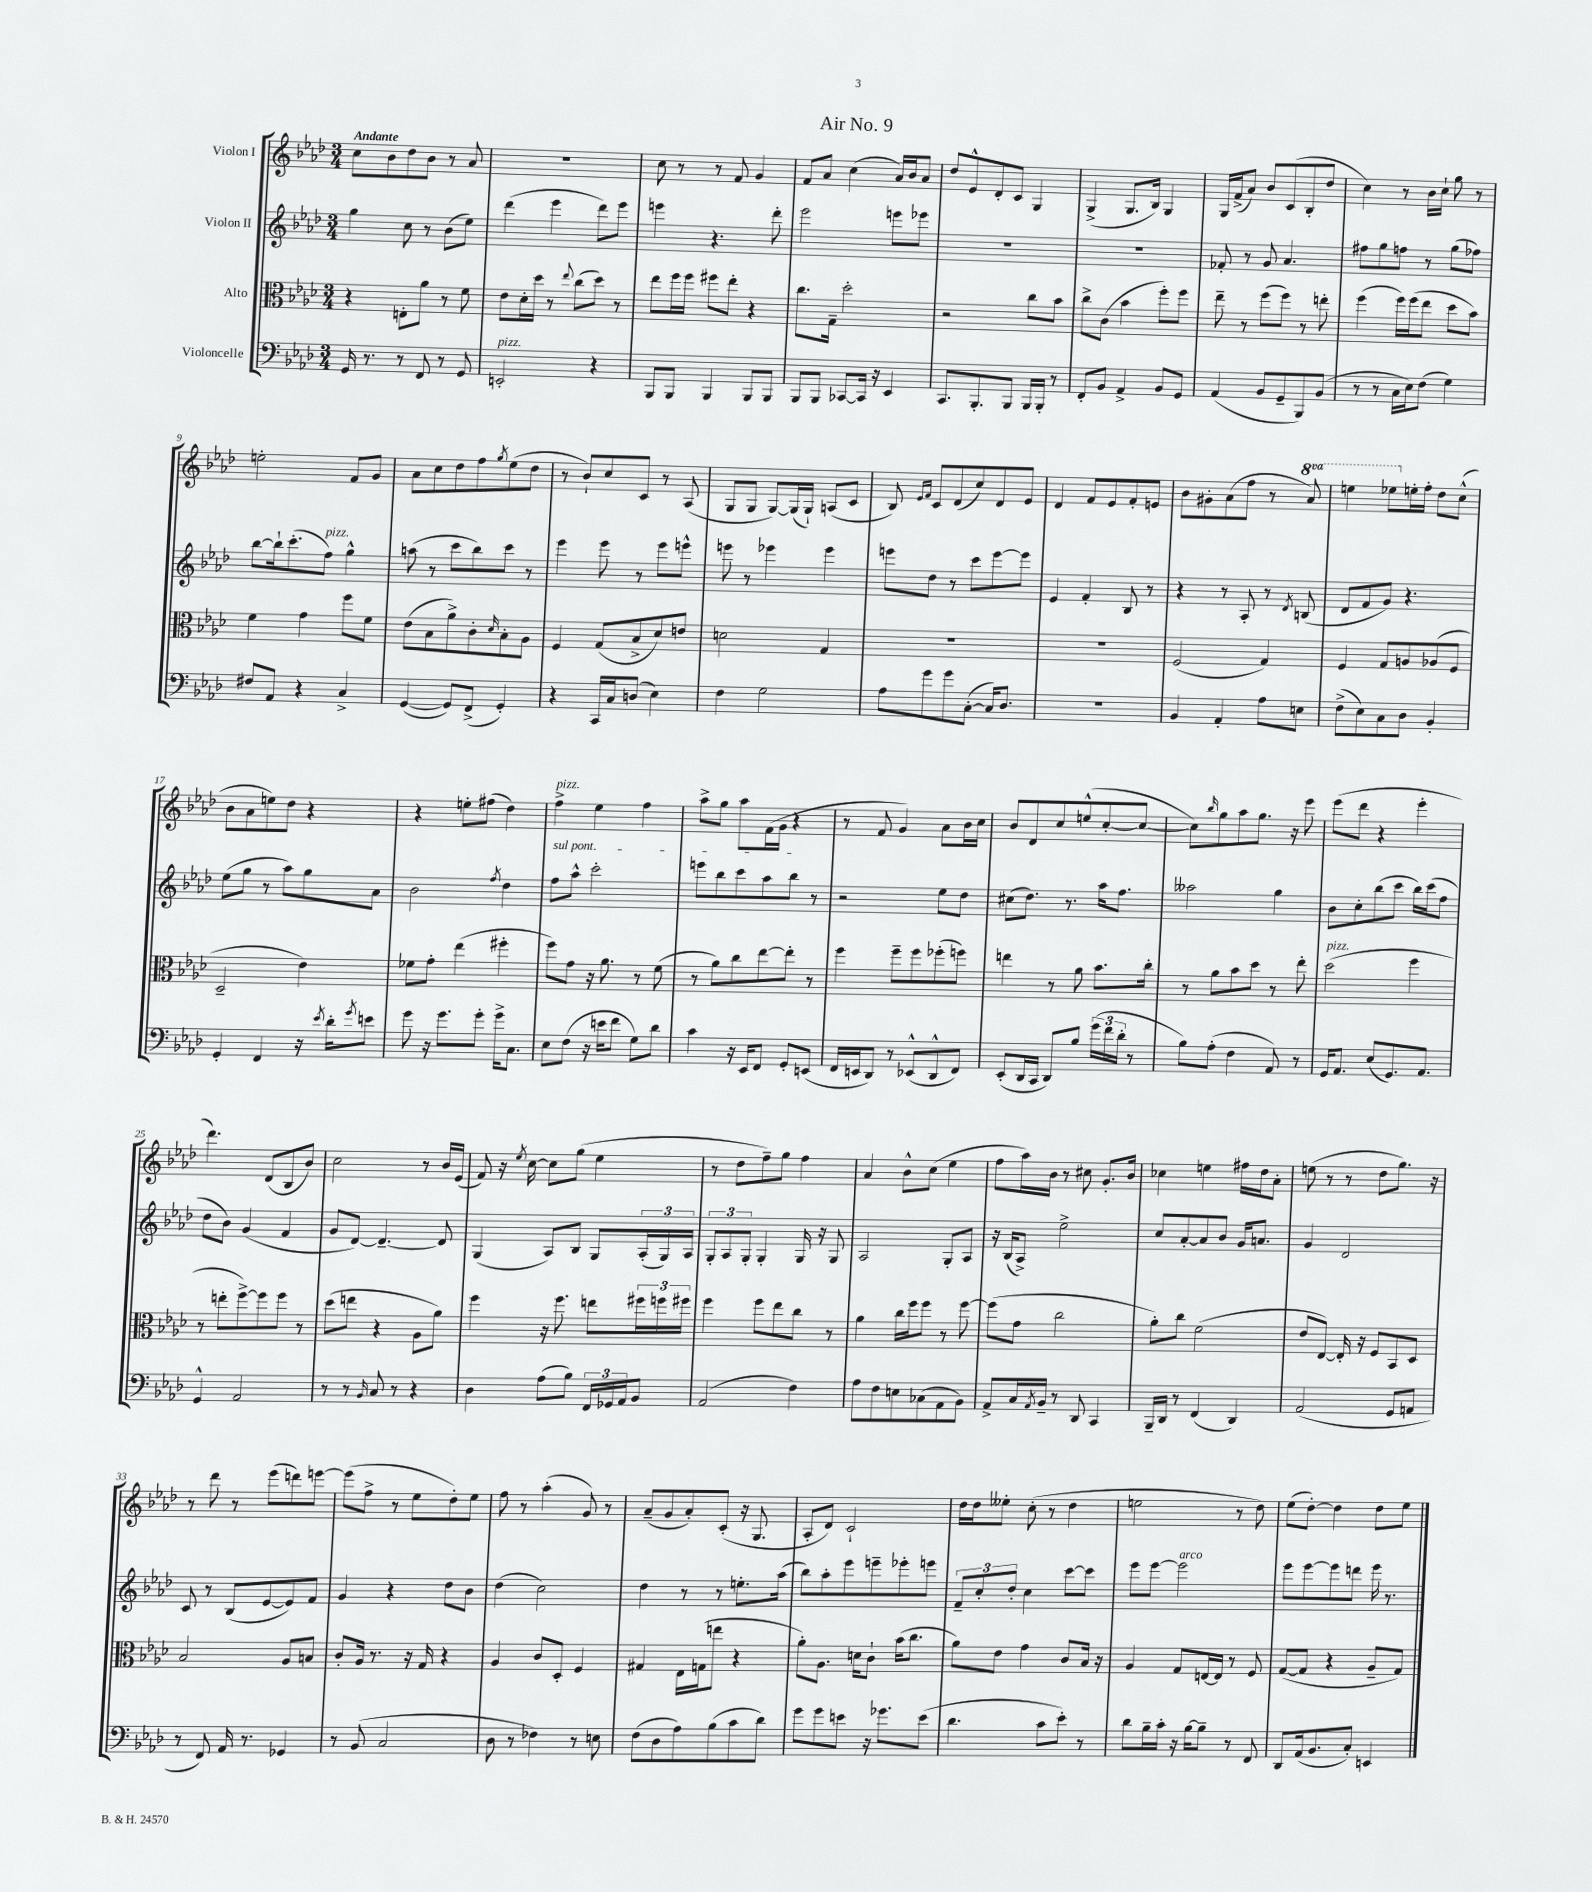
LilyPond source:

\header { title = "Air No. 9" }
<<
\new StaffGroup <<
\new Staff = "s0" \with { instrumentName = "Violon I" } {
    \clef treble \key aes \major \numericTimeSignature \time 3/4 \set Staff.ottavationMarkups = #ottavation-simple-ordinals \tempo "Andante"
    c''8 bes'8 des''8 bes'8 r8 aes'8 |
    R2. |
    c''8 r8 r8 f'8 g'4 |
    f'8 aes'8 c''4( aes'16) bes'16 aes'8 |
    des''8 ees'8-^ des'8-. c'8 g4 |
    g4->( g8. bes16) g4 |
    g16 f'16->( aes'8) bes'8 c'8( bes8-. des''8 |
    c''4) r8 bes'16 c''16-! g''8 r8 |
    e''2-. f'8 g'8 |
    aes'8 c''8 des''8 f''8 \acciaccatura { g''8 } ees''8( des''8 |
    r8 bes'8-!) c''8 c'8 r8 aes8( |
    g8 g8 g8~) g16( g16-!) a8( c'8 |
    bes8) \grace { ees'16 f'16 } c'8 des'8( c''8) des'8 ees'8 |
    des'4 f'8 ees'8 f'8-. e'8 |
    bes'8 gis'8-. aes'8( f''8 r8 \ottava #1 aes''8) |
    e'''4 ees'''8 \ottava #0 e''16-. f''16-. des''8 c''8-^( |
    bes'8 aes'8 e''8) des''8 r4 |
    r4 e''8-. fis''8( des''4) |
    f''4->^\markup { \italic "pizz." } ees''4 f''4 |
    aes''8-> g''8 aes''8 f'16( g'16 r4 |
    r8 f'8 g'4) aes'8 bes'16 c''16 |
    bes'8 des'8 c''8 e''8-^( c''8~-. c''8~ |
    c''8) \grace { bes''16 } g''8 aes''8 g''8. r16 ees'''8 |
    ees'''8( des'''8 r4 ees'''4-. |
    des'''4.) des'8( bes8 bes'8) |
    c''2 r8 bes'16 ees'16( |
    f'8) r16 \acciaccatura { ees''8 } c''16~ c''8 g''8( ees''4 |
    r8 des''8 f''8--) g''8 f''4 |
    aes'4 bes'8-^ c''8( ees''4 |
    f''8 aes''16) bes'16 r8 cis''8 g'8.-. bes'16 |
    ces''4 e''4 fis''16 des''16 aes'8-. |
    e''8( r8 r8 des''8 g''8.) r16 |
    r8 des'''8 r8 ees'''8( d'''8) e'''8~ |
    e'''8( f''8-> r8 ees''8 des''8-.) ees''8 |
    f''8 r8 aes''4-.( g'8) r8 |
    aes'8--( g'8 aes'8-.) c'8-.( r16 g8. |
    aes8-. des'8) c'2-! |
    des''16 des''16 eeses''8-. c''8-.( r8 des''4 |
    e''2 r8 des''8) |
    ees''8( des''8~-.) des''4 des''8 ees''8 \bar "|." |
}
\new Staff = "s1" \with { instrumentName = "Violon II" } {
    \clef treble \key aes \major \numericTimeSignature \time 3/4
    g''4 c''8 r8 bes'8( ees''8) |
    des'''4( ees'''4 des'''8) ees'''8 |
    e'''4 r4. des'''8-. |
    ees'''2 e'''8 ees'''8 |
    R2. |
    R2. |
    fes'8-. r8 g'8 aes'4. |
    fis''8 g''8 f''8 r8 g''8( fes''8) |
    bes''8~ bes''16-! c'''8.-.( f''8^\markup { \italic "pizz." }) g''4-^ |
    a''8( r8 c'''8 bes''8) c'''8 r8 |
    ees'''4 ees'''8 r8 ees'''8 e'''8-^ |
    e'''8 r8 ees'''4 ees'''4 |
    e'''8 des''8 r8 c'''8 e'''8~ e'''8 |
    ees'4 f'4-. bes8 r8 |
    r4 r8 aes8-. r8 \acciaccatura { des'8 } b8( |
    des'8 f'8 g'8) r4. |
    ees''8( g''8 r8 aes''8) g''8 aes'8 |
    bes'2 \acciaccatura { f''8 } des''4 |
    \once \override TextSpanner.bound-details.left.text = \markup { \italic "sul pont." } f''8\startTextSpan aes''8-^ c'''2-. |
    e'''8 bes''8 c'''8 aes''8 bes''8\stopTextSpan r8 |
    r2 ees''8 des''8 |
    cis''8( des''8.) r8. aes''16 f''8. |
    aeses''2 g''4 |
    bes'8 c''8-. bes''8( c'''8 bes''16) c'''16( f''8 |
    des''8 bes'8) g'4( f'4 |
    g'8 des'8~) des'4.~-- des'8 |
    g4( aes8) bes8 g8 \tuplet 3/2 { aes16-.( g16) aes16 } |
    \tuplet 3/2 { g8-. aes8 g8-. } g4-. g16 r16 g8 |
    aes2 g8-. aes8 |
    r16 bes16( aes8->) ees''2-> |
    c''8 aes'8~-. aes'8 bes'8 g'16 a'8. |
    g'4 des'2 |
    c'8 r8 bes8( ees'8~ ees'8) f'8 |
    g'4 r4 des''8 bes'8 |
    des''4( c''2) |
    des''4 r8 r8 e''8.-. aes''16( |
    bes''8) aes''8-. ees'''8 e'''8-- ees'''8-. e'''8 |
    \tuplet 3/2 { f'8-- c''8-. des''8-. } c''4 c'''8~ c'''8 |
    ees'''8 ees'''8~ ees'''2^\markup { \italic "arco" } |
    ees'''8 ees'''8~ ees'''8 d'''8 ees'''16 r8. \bar "|." |
}
\new Staff = "s2" \with { instrumentName = "Alto" } {
    \clef alto \key aes \major \numericTimeSignature \time 3/4
    r4 e8-. aes'8 r8 f'8 |
    ees'8 des'16-. des''16 r8 \appoggiatura { ees''8 } c''8( des''8) r8 |
    ees''8 f''16 f''16 fis''8 ees''8-. r4 |
    c''8. g16-- des''2-. |
    r2 c''8 bes'8 |
    c''8-> c'8( bes'4 f''8-.) f''8 |
    ees''8-- r8 f''8( f''8) r8 e''8-. |
    f''4( f''16) f''16( ees''8 des''8 bes'8) |
    f'4 g'4 f''8 f'8 |
    ees'8( bes8 aes'8->) c'8-. \grace { des'16 } bes8-. aes8 |
    f4 g8( bes8-> des'8) e'8 |
    d'2 g4 |
    R2. |
    R2. |
    f2( g4) |
    f4 g8 a8 aes8( f8 |
    des2-- ees'4) |
    fes'8 g'8-. ees''4( fis''4-. |
    f''8) g'8 r16 aes'8. r8 f'8( |
    r8 aes'8) c''8 ees''8~ ees''8-. r8 |
    f''4 f''8-- f''8 fes''8-.( f''8) |
    e''4 r8 aes'8 bes'8. c''16-. |
    r8 aes'8 bes'8 des''8 r8 ees''8-. |
    des''2^\markup { \italic "pizz." }( f''4 |
    r8 e''8-. f''8~->) f''8 f''8 r8 |
    des''8( e''8 r4 aes8 aes'8) |
    f''4 r16 f''8. e''8 \tuplet 3/2 { fis''16 f''16 fis''16 } |
    f''4 f''8 ees''8 c''8 r8 |
    aes'4 c''16 f''16 f''8 r8 f''8~ |
    f''8( g'8 c''2 |
    aes'8-.) c''8 f'2( |
    ees'8 ees8~) ees16-. r16 f8 bes,8 des8 |
    bes2 aes8 b8 |
    c'8-. aes16 r8. r16 g16 r4 |
    aes4 c'8 des8-. f4 |
    gis4 ees16 g16( e''8 r4 |
    aes'8-.) aes8. d'16 c'8-! bes'16( c''8. |
    aes'8) ees'8 g'4 c'8 bes16 r16 |
    aes4 g8 e16~ e16 r8 f8 |
    g8~( g8 r4 aes8-- g8) \bar "|." |
}
\new Staff = "s3" \with { instrumentName = "Violoncelle" } {
    \clef bass \key aes \major \numericTimeSignature \time 3/4
    g,16 r8. r8 f,8 r8 g,8 |
    e,2-.^\markup { \italic "pizz." } r4 |
    bes,,8 bes,,8 bes,,4 bes,,8 bes,,8 |
    bes,,8 bes,,8 ces,8~ ces,16 r16 ees,4 |
    c,8. bes,,8.-. bes,,8 bes,,16 bes,,16-. r8 |
    f,8-. bes,8 aes,4-> bes,8 g,8 |
    aes,4( bes,8 g,8-- bes,,8) bes,8( |
    r8 r8 c16 ees16) f8( g4) |
    fis8 aes,8 r4 c4-> |
    g,4~( g,8) f,8->( g,4-.) |
    r4 c,16 c16 d8( ees4) |
    f4 g2 |
    aes8 g'8 g'8 c8~-.( c16) des8. |
    R2. |
    bes,4 aes,4-. aes8 e8 |
    f8->( ees8) c8 des8 bes,4-. |
    g,4-. f,4 r16 \acciaccatura { ees'8 } des'16-. \acciaccatura { g'8 } e'8 |
    g'8 r16 g'8. g'8-. g'16-> c8. |
    ees8 f8( r16 e'16 f'8 g8) des'8 |
    c'4 r16 ees,16 f,8 g,8-. e,8( |
    f,16 e,16 des,8) r8 ees,8-^( des,8-^ f,8) |
    ees,8-.( des,16 c,16 des,8) bes8 \tuplet 3/2 { g'16( f'16 des'16-. } r8 |
    bes8) aes8-.( f4 aes,8) r8 |
    g,16 aes,8. ees8( g,8.) aes,8. |
    g,4-^ aes,2 |
    r8 r8 \grace { bes,16 } c8 r8 r4 |
    des4 aes8( bes8) \tuplet 3/2 { f,16 ges,16 aes,16 } bes,8 |
    aes,2( f4) |
    aes8 f8 e8 ces8( aes,8 bes,8) |
    aes,8-> c16 \acciaccatura { aes,8 } bes,16-- r8 des,8 c,4 |
    bes,,16-- des,16 r8 f,4( des,4) |
    aes,2( g,8 a,8 |
    r8 f,8) aes,16 r8. ges,4 |
    r8 bes,8( c2 |
    des8 r8 fes4) r8 e8 |
    f8( des8 aes8) bes8( c'8 des'8) |
    g'8 g'8 e'8 r16 ges'8. e'8( |
    des'4. c'8 ees'8-.) r8 |
    des'8 bes16-- c'16-. r16 bes16~ bes8-- r8 f,8 |
    des,8 aes,16( bes,8. c8-.) e,4 \bar "|." |
}
>>
>>
